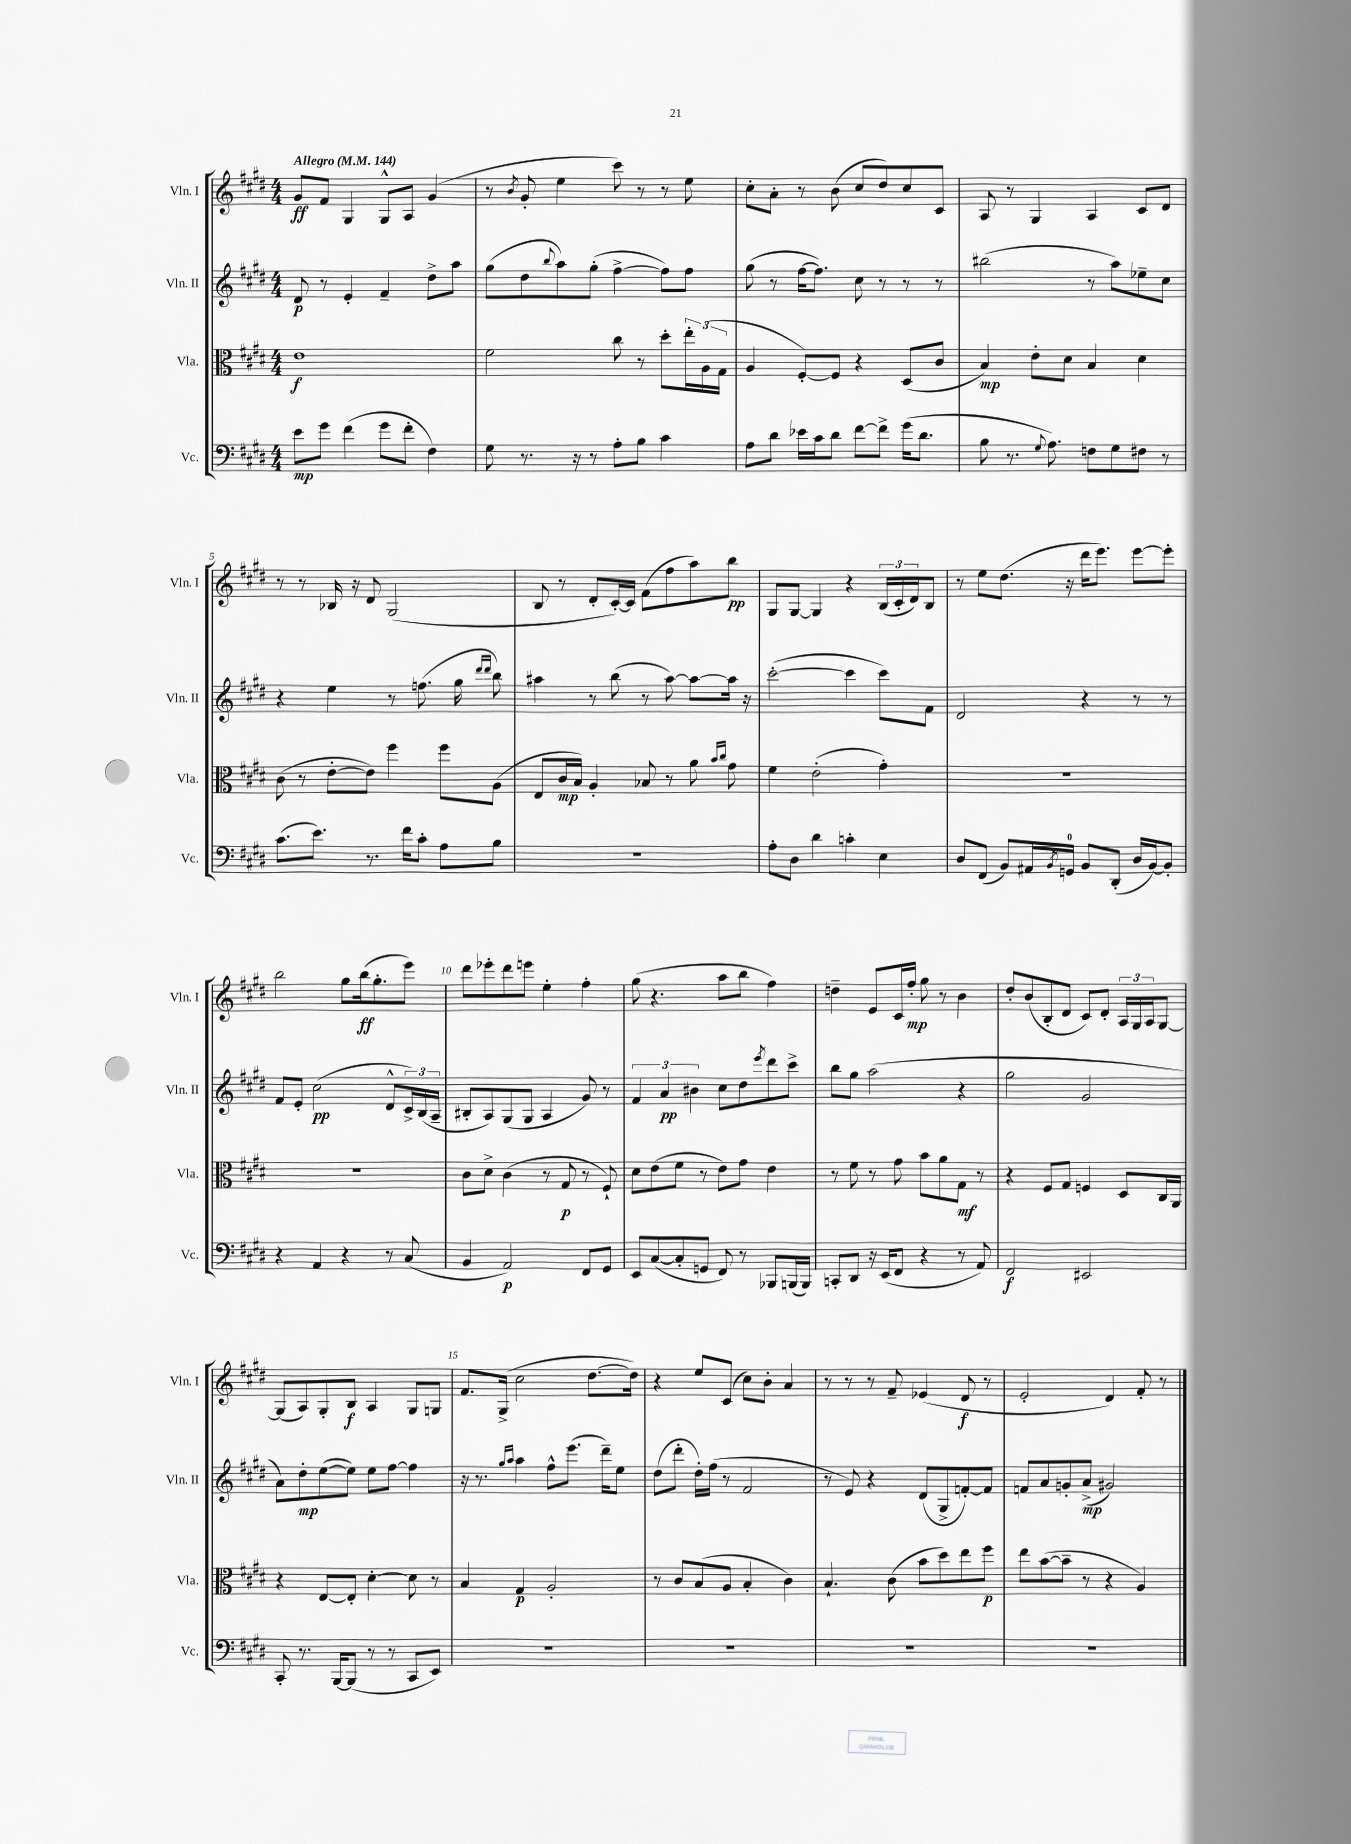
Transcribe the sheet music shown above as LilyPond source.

<<
\new StaffGroup <<
\new Staff = "s0" \with { instrumentName = "Vln. I" shortInstrumentName = "Vln. I" } {
    \clef treble \key e \major \numericTimeSignature \time 4/4 \tempo "Allegro" 4 = 144
    gis'8\ff fis'8 gis4 gis8-^ a8 gis'4( |
    r8 \acciaccatura { b'8 } gis'8-. e''4 cis'''8) r8 r8 e''8 |
    cis''8-. a'8-. r8 b'8( cis''8 dis''8) cis''8 cis'8 |
    a8 r8 gis4 a4 cis'8 dis'8 |
    r8 r8 bes16 r16 dis'8 gis2( |
    b8 r8 dis'8-. cis'16~-.) cis'16 fis'8( fis''8 a''8) b''8\pp |
    gis8 gis8~ gis4 r4 \tuplet 3/2 { b16( cis'16-. dis'16) } b8 |
    r8 e''8 dis''8.( r16 dis'''16 e'''8.) e'''8~ e'''8-. |
    b''2 gis''8 b''16\ff( gis''8.-. e'''8) |
    dis'''8 ees'''8-. dis'''8 e'''8 e''4-. fis''4-. |
    gis''8( r4. a''8 b''8 fis''4) |
    d''4-- e'8 cis'16 fis''16-.\mp gis''8 r8 b'4 |
    dis''8-. b'8( b8-. dis'8 cis'8) dis'8-. \tuplet 3/2 { a16 gis16 a16 } gis8~ |
    gis8( a8) gis8-. b8\f a4 gis8 g8 |
    fis'8. gis16->( cis''2 dis''8.~ dis''16) |
    r4 e''8 cis'8( cis''8) b'8-. a'4 |
    r8 r8 r8 fis'8-- ees'4( dis'8\f r8 |
    e'2-. dis'4) fis'8-. r8 \bar "|." |
}
\new Staff = "s1" \with { instrumentName = "Vln. II" shortInstrumentName = "Vln. II" } {
    \clef treble \key e \major \numericTimeSignature \time 4/4
    dis'8\p r8 e'4-. fis'4-- dis''8-> a''8 |
    gis''8( dis''8 \appoggiatura { b''8 } a''8) gis''8-.( fis''4~-> fis''8) fis''8 |
    gis''8( r8 fis''16~ fis''8.) cis''8 r8 r8 r8 |
    bis''2( r8 a''8) ees''8-- cis''8 |
    r4 e''4 r8 f''8.( gis''16 \grace { dis'''16 dis'''16 } b''8) |
    ais''4 r8 b''8( r8 ais''8~) ais''8~ ais''16 r16 |
    cis'''2~-.( cis'''4 cis'''8) fis'8 |
    dis'2 r4 r8 r8 |
    fis'8 e'8-. cis''2\pp( dis'8-^ \tuplet 3/2 { cis'16->) b16( a16-- } |
    bis8-. a8) gis8( gis8 a4 gis'8) r8 |
    \tuplet 3/2 { fis'4 a'4\pp bis'4 } cis''8 dis''8 \acciaccatura { e'''8 } dis'''8 cis'''8-> |
    b''8 gis''8 a''2( r4 |
    gis''2 gis'2 |
    a'8) dis''8-.\mp e''8~( e''8) e''8 fis''8~ fis''4 |
    r16 r8. \grace { gis''16 a''16 } a''4 fis''8-^ e'''8.( dis'''16--) e''8 |
    dis''8( dis'''8-. dis''16-.) fis''16( r8 fis'2 |
    r8 e'8) r4 dis'8( gis8-> f'8~-.) f'8 |
    f'8 a'8 g'8-. a'8->\mp( gis'2) \bar "|." |
}
\new Staff = "s2" \with { instrumentName = "Vla." shortInstrumentName = "Vla." } {
    \clef alto \key e \major \numericTimeSignature \time 4/4
    e'1\f |
    fis'2 cis''8 r8 dis''8-. \tuplet 3/2 { e''16-. a16( gis16 } |
    a4 fis8~-.) fis8 r4 dis8( cis'8 |
    b4\mp) e'8-. dis'8 b4 dis'4 |
    cis'8( r8 e'8~-. e'8) fis''4 fis''8 a8( |
    e8 cis'16\mp b16) a4-. bes8 r8 a'8 \grace { b'16 cis''16 } gis'8 |
    fis'4 e'2-.( gis'4-.) |
    R1 |
    R1 |
    cis'8 dis'8-> cis'4( r8 gis8\p r8 fis8-!) |
    dis'8 e'8( fis'8 r8 e'8) gis'8 e'4 |
    r8 fis'8 r8 gis'8 b'8 a'8 gis8\mf r8 |
    r4 fis8 gis8 f4 dis8 cis16 a,16 |
    r4 e8~ e8-. dis'4~-. dis'8 r8 |
    b4 gis4\p a2-. |
    r8 cis'8 b8( a8 b4-. cis'4) |
    b4.-! cis'8( b'8 dis''8) e''8 fis''8\p |
    e''8 b'8~( b'8-- r8 r4 a4) \bar "|." |
}
\new Staff = "s3" \with { instrumentName = "Vc." shortInstrumentName = "Vc." } {
    \clef bass \key e \major \numericTimeSignature \time 4/4
    e'8\mp gis'8 fis'4( gis'8 fis'8-. fis4) |
    gis8 r8. r16 r8 a8-. b8 cis'4 |
    a8 dis'8 ees'16 cis'16 dis'8 fis'8~ fis'8-> gis'16( dis'8. |
    b8 r8. \appoggiatura { gis8 } a8.) f8 gis8 fis8 r8 |
    cis'8.( e'8.) r8. fis'16 cis'8-. a8 b8 |
    R1 |
    a8-. dis8 dis'4 c'4-. e4 |
    dis8 fis,8( b,8) ais,16 \acciaccatura { b,8 } g,16-0 b,8 dis,8-.( dis16 b,16~) b,8-. |
    r4 a,4 r4 r8 cis8( |
    b,4 a,2\p) fis,8 gis,8 |
    e,8 cis8~( cis8-. g,8 fis,8) r8 bes,,8 b,,16( b,,16) |
    c,8-. dis,8 r16 e,16( fis,8 r4 r8 a,8) |
    fis,2\f eis,2 |
    cis,8-. r8. b,,16~ b,,8( r8 r8 cis,8 e,8) |
    R1 |
    R1 |
    R1 |
    R1 \bar "|." |
}
>>
>>
\layout { \context { \Score \override BarNumber.break-visibility = ##(#f #t #t) barNumberVisibility = #(every-nth-bar-number-visible 5) } }
